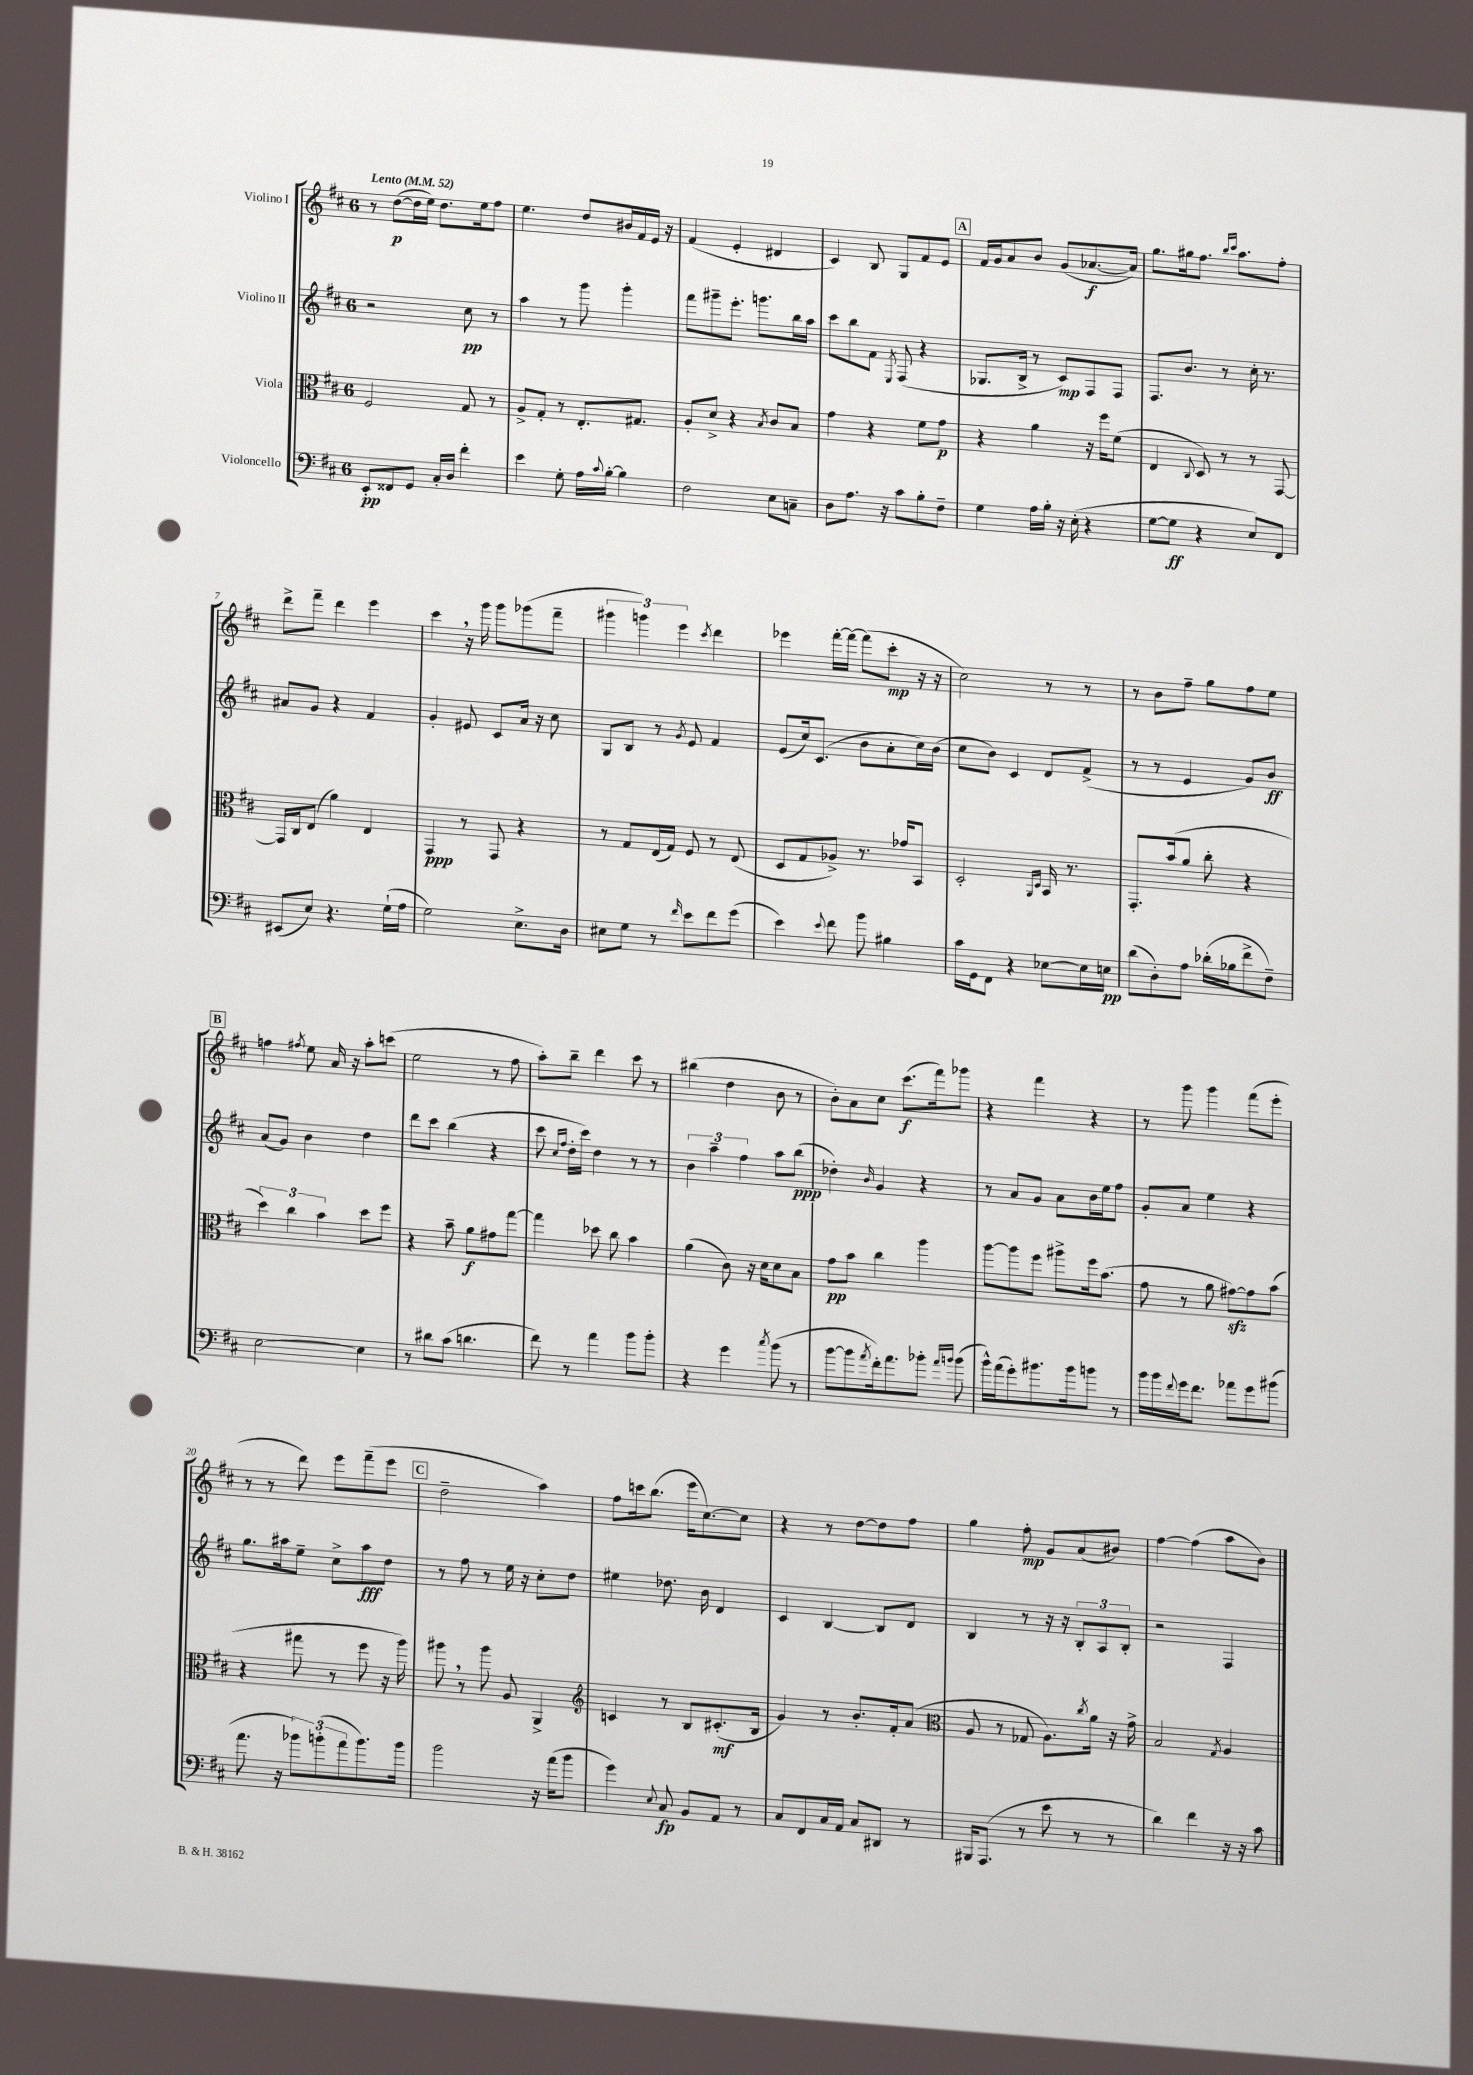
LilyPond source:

<<
\new StaffGroup <<
\new Staff = "s0" \with { instrumentName = "Violino I" } {
    \clef treble \key d \major \once \override Staff.TimeSignature.style = #'single-digit \time 6/8 \tempo "Lento" 4 = 52
    r8 d''8~\p( d''16 e''16) d''8. e''16 fis''8 |
    e''4. d''8 bis'16 fis'16 e'16 r16 |
    fis'4( e'4-. dis'4 |
    cis'4) b8 g8 fis'8 e'8 |
    \mark \markup { \box "A" } fis'16 g'16 a'8 b'8 g'8( aes'8.~\f aes'16) |
    g''8. gis''16 fis''8. \grace { b''16 cis'''16 } a''8. fis''8-. |
    d'''8-> fis'''8-- d'''4 e'''4 |
    cis'''4 \breathe r16 g'''16 g'''8 ges'''8( fis'''8-- |
    \tuplet 3/2 { gis'''4 g'''4) e'''4 } \acciaccatura { cis'''8 } d'''4 |
    ees'''4 fis'''16~-. fis'''16~ fis'''8( cis'''8-.\mp r16 r16 |
    cis''2) r8 r8 |
    r8 b'8 fis''8-- g''8 fis''8 e''8 |
    \mark \markup { \box "B" } f''4 \acciaccatura { fis''8 } e''8 a'16 r16 a''8-. c'''8( |
    e''2 r8 fis''8 |
    a''8-.) b''8-- d'''4 cis'''8 r8 |
    bis''4( d''4 b'8 r8 |
    b'8-.) a'8 cis''8 cis'''8.\f( fis'''16) ges'''8 |
    r4 fis'''4 r4 |
    r8 g'''8 g'''4 fis'''8( e'''8-. |
    r8 r8 d'''8) e'''8 fis'''8--( e'''8 |
    \mark \markup { \box "C" } d''2-- a''4) |
    fis''8 c'''16 b''8.( e'''16 cis''8.~) cis''8 |
    r4 r8 d''8~ d''8 fis''8 |
    g''4 fis''8-.\mp g'8 a'8( bis'8) |
    fis''4~ fis''4( a''8 b'8) \bar "|." |
}
\new Staff = "s1" \with { instrumentName = "Violino II" } {
    \clef treble \key d \major \once \override Staff.TimeSignature.style = #'single-digit \time 6/8
    r2 cis''8\pp r8 |
    a''4 r8 g'''8 g'''4-. |
    fis'''8 gis'''8-- e'''8.-. g'''8. b''16 a''16 |
    cis'''8 b''8 fis'8 \acciaccatura { e8 } fis8( r4 |
    \mark \markup { \box "A" } ges8. b16-> r8 cis'8\mp) fis8 fis8 |
    fis8. b'8. r8 cis''16-. r8. |
    ais'8 g'8 r4 fis'4 |
    g'4-. eis'8 cis'8 a'16 r16 cis''8 |
    g8 b8 r8 \acciaccatura { g'8 } e'8 fis'4 |
    e'8( cis''16) cis'8.( b'8 a'8-. cis''16) b'16( |
    cis''8 b'8) cis'4 d'8 fis'8->( |
    r8 r8 e'4 g'8) b'8\ff |
    \mark \markup { \box "B" } a'8( g'8) b'4 d''4 |
    d'''8 cis'''8 b''4( r4 |
    cis'''8 \grace { cis''16 fis''16 } d''16-. cis'''16) d''4 r8 r8 |
    \tuplet 3/2 { b'4 a''4-- fis''4 } a''8 b''8\ppp( |
    des''4-.) \grace { b'16 } g'4 r4 |
    r8 a'8 g'8 a'8 b'16 e''16 fis''8 |
    g'8-. a'8 e''4 r4 |
    g''8. ais''16 e''8-- cis''8-> ais''8\fff d''8 |
    \mark \markup { \box "C" } r8 fis''8 r8 e''16 r16 cis''8-. d''8 |
    eis''4 des''8. b'16 d'4 |
    cis'4 b4~ b8 d'8 |
    b4 r8 r16 r16 \tuplet 3/2 { b8-. a8 b8-. } |
    r2 fis4 \bar "|." |
}
\new Staff = "s2" \with { instrumentName = "Viola" } {
    \clef alto \key d \major \once \override Staff.TimeSignature.style = #'single-digit \time 6/8
    fis2 g8 r8 |
    a8-> g8-. r8 e8.-. gis8. |
    a8-. d'8-> r4 \acciaccatura { b8 } cis'8 b8 |
    g'4 r4 fis'8 g'8\p |
    \mark \markup { \box "A" } r4 a'4 r16 fis''16 fis'8( |
    e4 \appoggiatura { cis8 } d8) r8 r8 g,8~ |
    g,16 cis16 e8( a'4) e4 |
    g,4\ppp r8 g,8 r4 |
    r8 g8 e16( g16) fis8 r8 e8( |
    d8 g8 aes8->) r8. ges'16 b,8 |
    d2-. \grace { a,16 d16 } b,16 r8. |
    g,8.-. b'16( a'8 cis''8-. r4 |
    \mark \markup { \box "B" } \tuplet 3/2 { d''4) cis''4 b'4 } d''8 fis''8 |
    r4 b'8-- a'8\f gis'8 g''8~ |
    g''4 des''8 cis''8 b'4 |
    a'4( cis'8) r16 d'16 d'8 b8 |
    g'8\pp b'8 cis''4 a''4 |
    a''8~ a''8 fis''8 ais''8-> fis''16 b'8.( |
    g'8 r8 a'8 gis'8~\sfz) gis'8 b'8( |
    r4 gis''8 r8 fis''8 r16 a''16) |
    \mark \markup { \box "C" } ais''8 \breathe r8 ais''8 a8 a,4-> |
    \clef treble c'4 r8 b8 cis'8.-.\mf( b16 |
    g'4) r8 b'8.-. fis'16-. a'8( |
    \clef alto a8 r8 ges8 a8.) \acciaccatura { cis''8 } a'16 r16 g'16-> |
    b2 \acciaccatura { g8 } a4 \bar "|." |
}
\new Staff = "s3" \with { instrumentName = "Violoncello" } {
    \clef bass \key d \major \once \override Staff.TimeSignature.style = #'single-digit \time 6/8
    e,8-.\pp fisis,8 g,8 cis16-. d16 fis'4-. |
    e'4 g8-. a16 \appoggiatura { cis'8 } b16~-. b4 |
    fis2 e8 c8-- |
    d8 a8. r16 cis'8 b8-. fis8-- |
    \mark \markup { \box "A" } g4 a16 b16-. r16 e16-.( r4 |
    g8~ g8\ff r4 e8) fis,8 |
    eis,8( e8) r4. g16-!( a16 |
    g2) e8.-> d16 |
    eis8 g8 r8 \grace { fis'16 } e'8 fis'8 g'8( |
    e'4) \appoggiatura { e'8 } fis'8 b'8 bis4 |
    cis'16 g,16 fis,8 r4 ees8~ ees16 e16\pp |
    d'8( d8-.) a8 des'16-.( bes16 fis'8-> fis8--) |
    \mark \markup { \box "B" } e2~ e4 |
    r8 dis'8 cis'8( d'4. |
    fis'8) r8 a'4 b'8 b'8-. |
    r4 g'4 \acciaccatura { cis''8 } b'8( r8 |
    b'8~ b'8 \acciaccatura { a'8 } fis'16-.) a'8. bes'8-. \grace { a'16 b'16 } b'8( |
    b'16-^) a'16( g'8-.) bis'8. bis'16 b'8 r8 |
    b'16 b'16 \appoggiatura { fis'8 } g'16 fis'8. aes'8 g'8 bis'8( |
    a'8. r16 \tuplet 3/2 { bes'8) b'8-.( a'8 } b'8.) b'16 |
    \mark \markup { \box "C" } b'2 r16 a'16( b'8 |
    g'4) \appoggiatura { e8 } cis8\fp b,8 a,8 r8 |
    cis8 fis,8 cis16 a,16 cis8 dis,8 r8 |
    bis,,16 a,,8.( r8 e'8 r8 r8 |
    d'4) fis'4 r16 r16 cis'8 \bar "|." |
}
>>
>>
